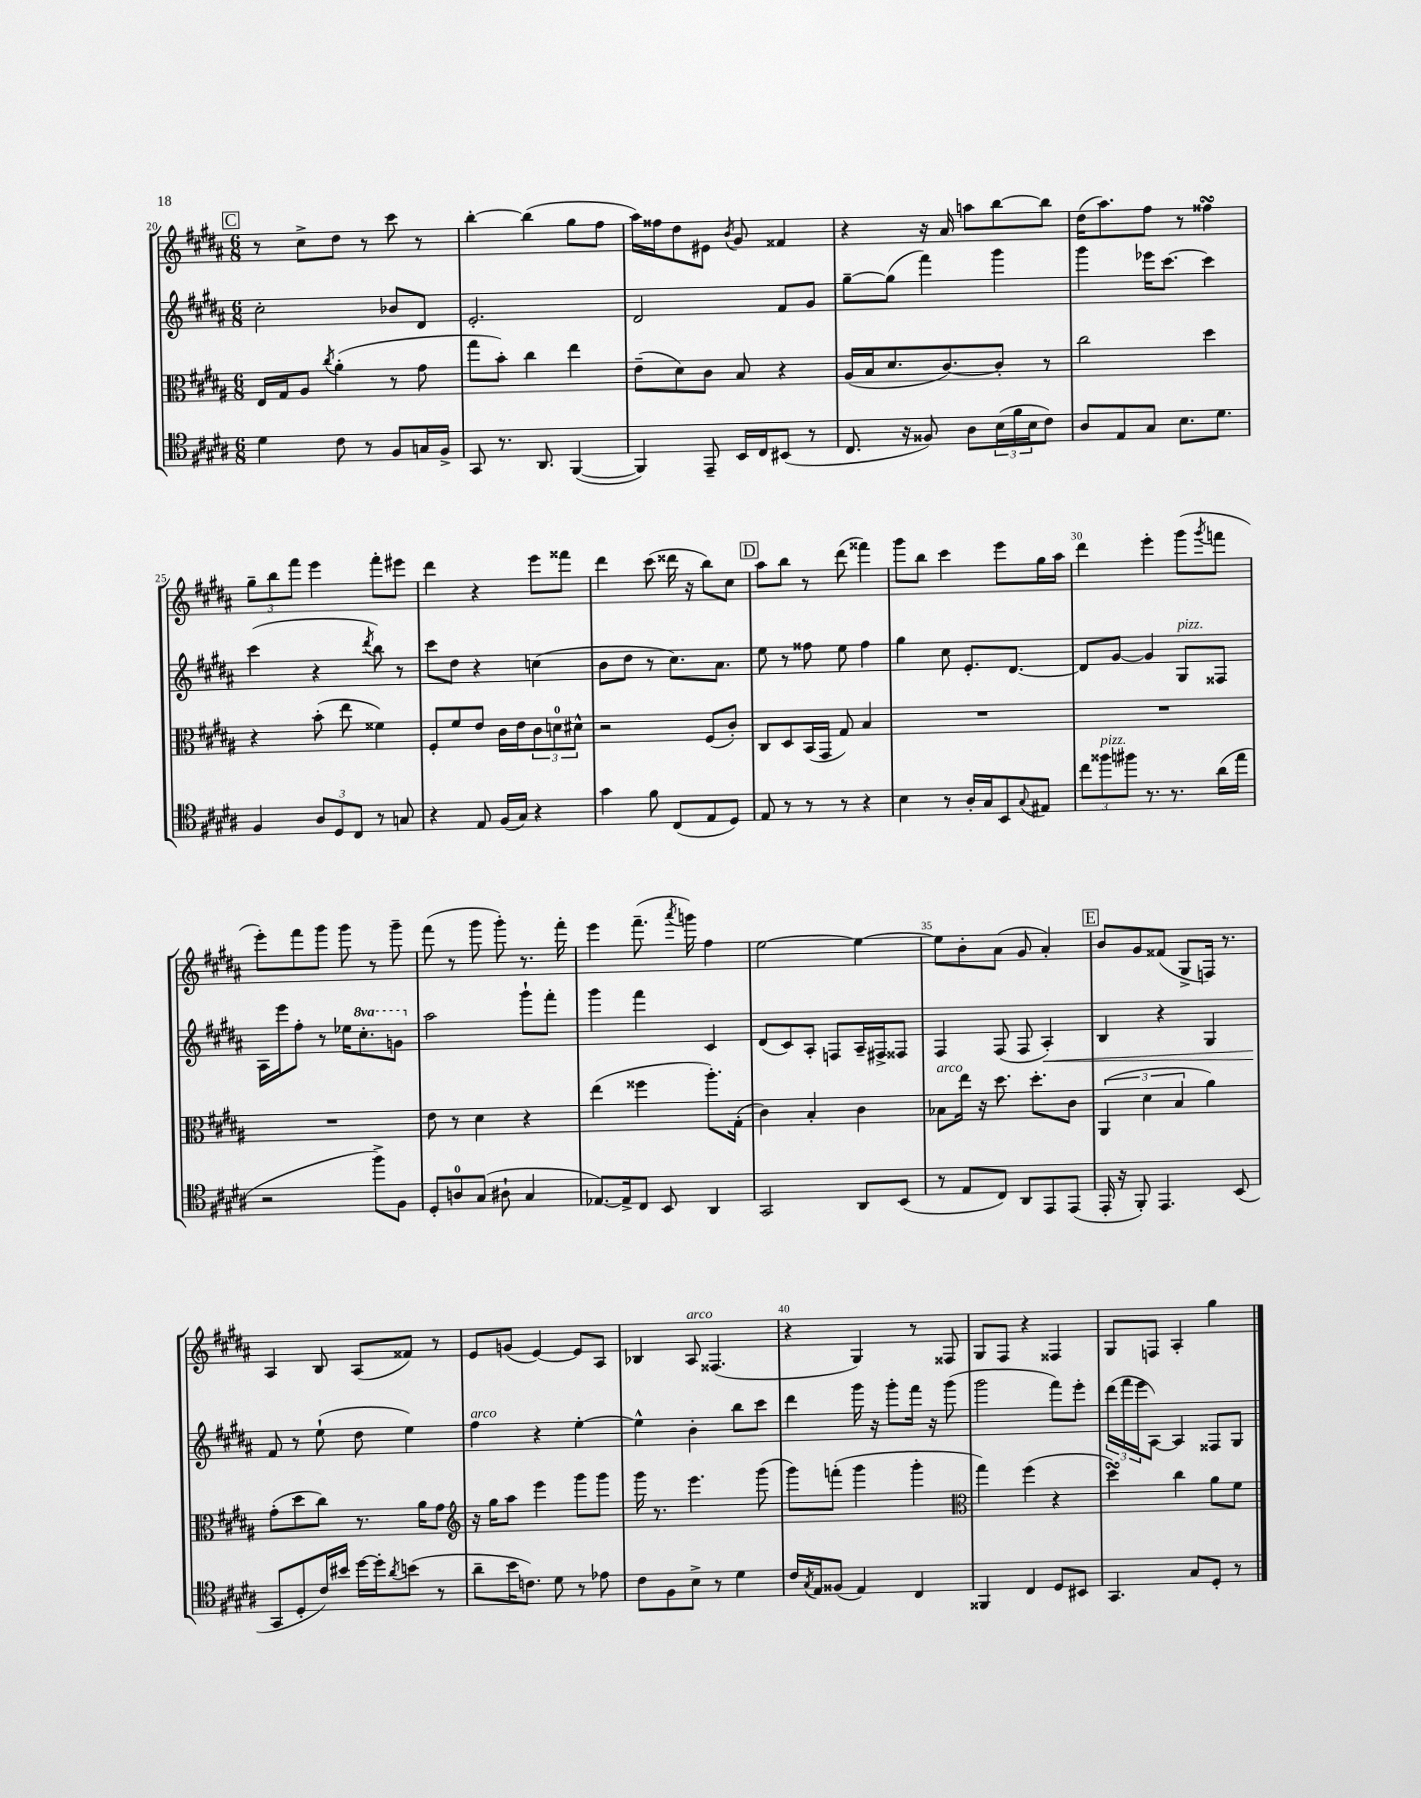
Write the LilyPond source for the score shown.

<<
\new StaffGroup <<
\new Staff = "s0" {
    \clef treble \key b \major \numericTimeSignature \time 6/8
    \mark \markup { \box "C" } r8 cis''8-> dis''8 r8 cis'''8 r8 |
    b''4~-. b''4( gis''8 fis''8 |
    ais''16) fisis''16 dis''8 eis'8 \acciaccatura { b'8 } gis'8 fisis'4 |
    r4 r16 ais'16 a''8 b''8~ b''8 |
    dis''16( ais''8.) fis''8 r8 fisis''4\turn |
    \tuplet 3/2 { gis''8-- b''8 fis'''8 } e'''4 fis'''8-. eis'''8 |
    dis'''4 r4 e'''8 fisis'''8 |
    dis'''4 cis'''8( disis'''16 r16 b''8) cis''8 |
    \mark \markup { \box "D" } ais''8 b''8 r8 dis'''8( fisis'''4) |
    gis'''8 b''8 cis'''4 e'''8 gis''16 ais''16 |
    dis'''4 e'''4-. gis'''8( \acciaccatura { gis'''8 } f'''8 |
    e'''8-.) fis'''8 gis'''8 gis'''8 r8 gis'''8-- |
    fis'''8( r8 gis'''8 gis'''8-.) r8. fis'''16-. |
    e'''4 fis'''8.--( \acciaccatura { ais'''8 } g'''16) fis''4 |
    e''2~ e''4~ |
    e''8 b'8-. ais'8( gis'8 ais'4-.) |
    \mark \markup { \box "E" } b'8 gis'8 fisis'8( gis8-> f16) r8. |
    ais4 b8 ais8( fisis'8) r8 |
    e'8 g'8( e'4~) e'8 ais8 |
    bes4 ais8^\markup { \italic "arco" } fisis4.( |
    r4 gis4) r8 fisis8 |
    gis8 fis8 r4 fisis4 |
    gis8 f8 ais4-. gis''4 \bar "|." |
}
\new Staff = "s1" {
    \clef treble \key b \major \numericTimeSignature \time 6/8 \set Staff.ottavationMarkups = #ottavation-simple-ordinals
    \mark \markup { \box "C" } cis''2-. bes'8 dis'8 |
    e'2.-. |
    dis'2 fis'8 gis'8 |
    gis''8~-- gis''8( fis'''4) gis'''4 |
    gis'''4 ees'''16 cis'''8.~ cis'''4 |
    cis'''4( r4 \acciaccatura { dis'''8 } b''8) r8 |
    cis'''8 dis''8 r4 c''4( |
    b'8 dis''8 r8 cis''8.) ais'8. |
    \mark \markup { \box "D" } e''8 r8 fisis''8 e''8 fisis''4 |
    gis''4 cis''8 e'8.-. dis'8.~ |
    dis'8 gis'8~ gis'4 gis8^\markup { \italic "pizz." } fisis8 |
    ais16 e'''16 fis''8-. r8 ees''16 \ottava #1 cis'''8.-. g''8 \ottava #0 |
    ais''2 gis'''8-! fis'''8-. |
    gis'''4 fis'''4 cis'4 |
    dis'8( cis'8) ais8-. f8 ais16-- fis16-> fisis8 |
    fis4 fis8( fis8 ais4-.\<) |
    \mark \markup { \box "E" } b4 r4 gis4 |
    fis'8\! r8 e''8-!( dis''8 e''4) |
    fis''4^\markup { \italic "arco" } r4 e''4~-. |
    e''4-^ b'4-. b''8 cis'''8 |
    dis'''4 gis'''16 r16 gis'''8-. fis'''16 r16 gis'''8( |
    gis'''2 fis'''8) e'''8-. |
    \tuplet 3/2 { dis'''16( fis'''16 e'''16 } ais8~) ais4 fisis8 gis8 \bar "|." |
}
\new Staff = "s2" {
    \clef alto \key b \major \numericTimeSignature \time 6/8
    \mark \markup { \box "C" } e16 gis16 ais8 \acciaccatura { cis''8 } ais'4-.( r8 gis'8 |
    gis''8 b'8-.) cis''4 e''4 |
    e'8--( dis'8) cis'8 b8 r4 |
    ais16( b16 dis'8. cis'8.~) cis'8-. r8 |
    cis''2 dis''4 |
    r4 b'8-.( e''8 fisis'4) |
    fis8-. fis'8 e'8 cis'16 e'16 \tuplet 3/2 { cis'8 d'8-0 dis'8-^ } |
    r2 fis8( cis'8-.) |
    \mark \markup { \box "D" } cis8 dis8 b,16( gis,16 gis8) b4 |
    R2. |
    R2. |
    R2. |
    e'8 r8 dis'4 r4 |
    e''4( fisis''4 ais''8.-.) gis16-.( |
    cis'4) b4-. cis'4 |
    bes8^\markup { \italic "arco" } e''16 r16 dis''8. dis''8.-. cis'8 |
    \mark \markup { \box "E" } \tuplet 3/2 { ais,4( dis'4 b4 } ais'4) |
    gis'8-.( dis''8 cis''8) r8. ais'16 gis'8 |
    \clef treble r16 gis''16 ais''8 e'''4 gis'''8 gis'''8 |
    gis'''16 r8. e'''4. gis'''8( |
    gis'''8) f'''8-.( gis'''4 gis'''4-. |
    \clef alto gis''4) fis''4( r4 |
    dis''4\turn) cis''4 ais'8 fis'8 \bar "|." |
}
\new Staff = "s3" {
    \clef tenor \key b \major \numericTimeSignature \time 6/8
    \mark \markup { \box "C" } dis'4 cis'8 r8 fis8 g16 fis16-> |
    gis,8 r8. ais,8. fis,4~( |
    fis,4) e,8-- b,16 cis16 bis,8( r8 |
    cis8. r16 fisis8) ais8 \tuplet 3/2 { b16( fis'16 b16 } cis'8) |
    ais8 e8 gis8 b8. dis'8. |
    fis4 \tuplet 3/2 { ais8 dis8 cis8 } r8 g8 |
    r4 e8 fis16( gis16) r4 |
    gis'4 fis'8 cis8( e8 dis8) |
    \mark \markup { \box "D" } e8 r8 r8 r8 r4 |
    b4 r8 ais16-. gis16 b,8 \appoggiatura { gis8 } eis8 |
    \tuplet 3/2 { cis''8 fisis''8^\markup { \italic "pizz." } fis''8 } r8. r8. ais'16( e''16 |
    r2 fis''8->) fis8 |
    dis8-. a8-0 gis8( ais8-! gis4 |
    ees8.~) ees16-> cis8 b,8 ais,4 |
    gis,2 ais,8 b,8( |
    r8 e8 cis8) ais,8 e,8 e,8( |
    \mark \markup { \box "E" } e,16-. r16 fis,8-.) e,4. b,8( |
    gis,8 dis8-. cis'16) bis'16 dis''16~ dis''16-. \acciaccatura { ais'8 } b'8( r8 |
    ais'8-- b'16 c'8.) dis'8 r8 ees'8 |
    cis'8 fis8 b8-> r8 dis'4 |
    cis'16 \acciaccatura { gis8 } e16 fisis8( e4) cis4 |
    fisis,4 cis4 dis8 bis,8 |
    gis,4. gis8 dis8-. r8 \bar "|." |
}
>>
>>
\layout { \context { \Score currentBarNumber = #20 \override BarNumber.break-visibility = ##(#f #t #t) barNumberVisibility = #(every-nth-bar-number-visible 5) } }
